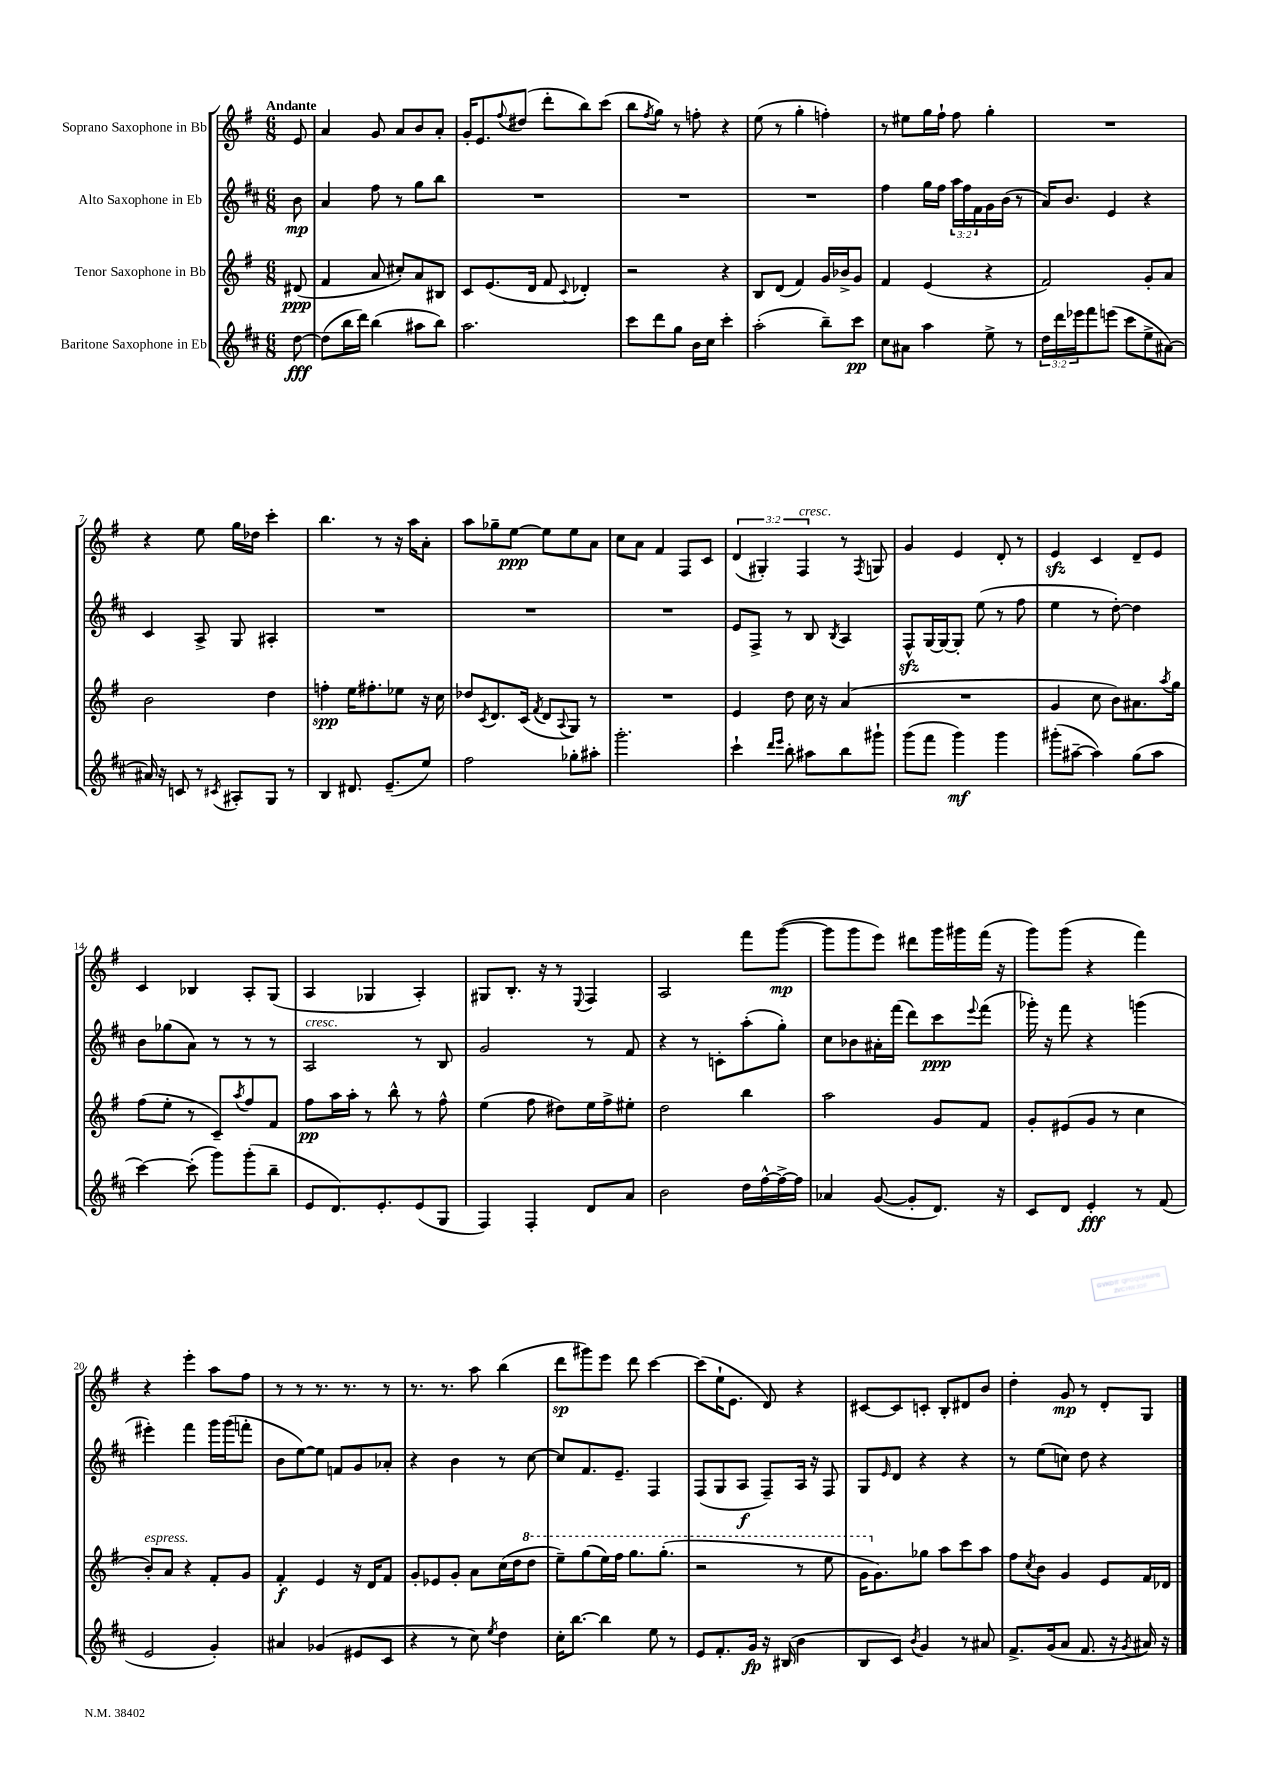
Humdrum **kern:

**kern	**dynam	**kern	**dynam	**kern	**dynam	**kern	**dynam
*part4	*part4	*part3	*part3	*part2	*part2	*part1	*part1
*staff4	*staff4	*staff3	*staff3	*staff2	*staff2	*staff1	*staff1
*I"Baritone Saxophone in Eb	*	*I"Tenor Saxophone in Bb	*	*I"Alto Saxophone in Eb	*	*I"Soprano Saxophone in Bb	*
*clefG2	*	*clefG2	*	*clefG2	*	*clefG2	*
*k[f#c#]	*	*k[f#]	*	*k[f#c#]	*	*k[f#]	*
*M6/8	*	*M6/8	*	*M6/8	*	*M6/8	*
=	=	=	=	=	=	=	=
!	!	!	!	!	!	!LO:TX:a:B:t=Andante	!
[8dd\	fff	(8d#X/	ppp	8b\	mp	8e/	.
=1	=1	=1	=1	=1	=1	=1	=1
(8dd\L]	.	4f#/	.	4a/	.	4a/	.
16bb\L	.	.	.	.	.	.	.
16ddd\JJ)	.	.	.	.	.	.	.
(4bb\	.	8a/	.	8ff#\	.	8g/	.
.	.	8cc#X'/L)	.	8r	.	8a/L	.
8aa#X\L	.	8a/	.	8gg\L	.	8b/	.
8bb\J)	.	8B#X/J	.	8bb\J	.	8a'/J	.
=2	=2	=2	=2	=2	=2	=2	=2
2.aa\	.	8c/L	.	2.r	.	16g'/KL	.
.	.	.	.	.	.	8.e/	.
.	.	(8.e/	.	.	.	.	.
.	.	.	.	.	.	8qqff#/	.
.	.	.	.	.	.	(8dd#X/J	.
.	.	16d/Jk	.	.	.	.	.
.	.	8f#/	.	.	.	8ddd'\L	.
.	.	8qqc/	.	.	.	.	.
.	.	4d-X'/)	.	.	.	8bb\)	.
.	.	.	.	.	.	(8ccc\J	.
=3	=3	=3	=3	=3	=3	=3	=3
8ccc#\L	.	2r	.	2.r	.	8bb\L	.
.	.	.	.	.	.	8qff#/	.
8ddd\	.	.	.	.	.	8gg\J)	.
8gg\J	.	.	.	.	.	8r	.
16b\LL	.	.	.	.	.	8ffn'\	.
16cc#\JJ	.	.	.	.	.	.	.
4ccc#'\	.	4r	.	.	.	4r	.
=4	=4	=4	=4	=4	=4	=4	=4
(2aa'\	.	8B/L	.	2.r	.	(8ee\	.
.	.	(8d/J	.	.	.	8r	.
.	.	4f#/)	.	.	.	4gg'\	.
8bb~\L)	.	16g/LL	.	.	.	4ffn'\)	.
.	.	16b-X^/J	.	.	.	.	.
8ccc#\J	pp	8g/J	.	.	.	.	.
=5	=5	=5	=5	=5	=5	=5	=5
8cc#\L	.	4f#/	.	4ff#\	.	8r	.
8a#X\J	.	.	.	.	.	8ee#X\L	.
4aa\	.	(4e/	.	16gg\LL	.	16gg\L	.
.	.	.	.	16ff#\JJ	.	16ff#`\JJ	.
.	.	.	.	24aa\LL	.	8ff#\	.
.	.	.	.	24ff#\	.	.	.
.	.	.	.	24f#\	.	.	.
8ee^\	.	4r	.	16g\	.	4gg'\	.
.	.	.	.	(16b\JJ	.	.	.
8r	.	.	.	8r	.	.	.
=6	=6	=6	=6	=6	=6	=6	=6
24dd\LL	.	2f#/)	.	16a/KL)	.	2.r	.
24ddd\	.	.	.	.	.	.	.
.	.	.	.	8.b/J	.	.	.
24eee-X\J	.	.	.	.	.	.	.
8fff#\	.	.	.	.	.	.	.
(8eeen\J	.	.	.	4e/	.	.	.
8ccc#\L	.	.	.	.	.	.	.
8ee^\	.	8g'/L	.	4r	.	.	.
[8a#X\J)	.	8a/J	.	.	.	.	.
!!LO:LB:g=z
=7	=7	=7	=7	=7	=7	=7	=7
16a#X/]	.	2b\	.	4c#/	.	4r	.
16r	.	.	.	.	.	.	.
8cn/	.	.	.	.	.	.	.
8r	.	.	.	8A^/	.	8ee\	.
8qc#X/	.	.	.	.	.	.	.
8A#X'/L	.	.	.	8G/	.	16gg\LL	.
.	.	.	.	.	.	16dd-X\JJ	.
8G/J	.	4dd\	.	4A#X'/	.	4ccc'\	.
8r	.	.	.	.	.	.	.
=8	=8	=8	=8	=8	=8	=8	=8
4B/	.	4ffn'\	spp	2.r	.	4.bb\	.
8.d#X/	.	16ee\KL	.	.	.	.	.
.	.	8.ff#X'\	.	.	.	.	.
.	.	.	.	.	.	8r	.
(8.e~/L	.	.	.	.	.	.	.
.	.	8ee-X\J	.	.	.	16r	.
.	.	.	.	.	.	16aa\KL	.
8ee/J)	.	16r	.	.	.	8a'\J	.
.	.	16cc\	.	.	.	.	.
=9	=9	=9	=9	=9	=9	=9	=9
2ff#\	.	8dd-X/L	.	2.r	.	8aa\L	.
.	.	8qc/	.	.	.	.	.
.	.	8.d/	.	.	.	8gg-X~\	.
.	.	.	.	.	.	[8ee\J	ppp
.	.	(16c/Jk	.	.	.	.	.
.	.	8qf#/	.	.	.	.	.
.	.	8d/L	.	.	.	8ee\L]	.
.	.	8qqA/	.	.	.	.	.
8gg-X'\L	.	8G/J)	.	.	.	8ee\	.
8aa#X'\J	.	8r	.	.	.	8a\J	.
=10	=10	=10	=10	=10	=10	=10	=10
2.ggg'\	.	2.r	.	2.r	.	8cc\L	.
.	.	.	.	.	.	8a\J	.
.	.	.	.	.	.	4f#/	.
.	.	.	.	.	.	8F#/L	.
.	.	.	.	.	.	8c/J	.
=11	=11	=11	=11	=11	=11	=11	=11
4ccc#`\	.	4e/	.	8e/L	.	(6d/	.
.	.	.	.	8F#^/J	.	.	.
.	.	.	.	.	.	6G#X'/)	.
16qqddd/LL	.	.	.	.	.	.	.
16qqeee/JJ	.	.	.	.	.	.	.
8bb'\	.	8dd\	.	8r	.	.	.
!	!	!	!	!	!	!LO:TX:a:i:t=cresc.	!
.	.	.	.	.	.	6F#/	.
8aa#X\L	.	16cc\	.	8B/	.	.	.
.	.	16r	.	.	.	.	.
.	.	.	.	8qB/	.	.	.
8bb\	.	(4a/	.	4A/	.	8r	.
.	.	.	.	.	.	8qF#/	.
8ggg#X`\J	.	.	.	.	.	8Gn/	.
=12	=12	=12	=12	=12	=12	=12	=12
(8ggg\L	.	2.r	.	8F#zz^^/L	.	4g/	.
8fff#\J	.	.	.	[16G/L	.	.	.
.	.	.	.	16G/J_	.	.	.
4ggg\)	mf	.	.	8G'/J]	.	4e/	.
.	.	.	.	(8ee\	.	.	.
4ggg\	.	.	.	8r	.	8d'/	.
.	.	.	.	8ff#\	.	8r	.
=13	=13	=13	=13	=13	=13	=13	=13
(8ggg#X'\L	.	4g/	.	4ee\	.	4ezz/	.
[8aa#X~\J	.	.	.	.	.	.	.
4aa#\])	.	8cc\	.	8r	.	4c/	.
.	.	8b\L)	.	[8dd'\)	.	.	.
(8gg\L	.	8.a#X\	.	4dd\]	.	8d~/L	.
8aa#\J	.	.	.	.	.	8e/J	.
.	.	8qaa/	.	.	.	.	.
.	.	16gg\Jk	.	.	.	.	.
!!LO:LB:g=z
=14	=14	=14	=14	=14	=14	=14	=14
[4ccc#\)	.	(8ff#\L	.	8b\L	.	4c/	.
.	.	8ee'\J	.	(8gg-X\	.	.	.
(8ccc#'\]	.	8r	.	8a\J)	.	4B-X/	.
8ggg\L)	.	8c~/L)	.	8r	.	.	.
.	.	8qaa/	.	.	.	.	.
(8ggg'\	.	8ff#/	.	8r	.	8A'/L	.
8bb~\J	.	8f#/J	.	8r	.	(8G/J	.
=15	=15	=15	=15	=15	=15	=15	=15
!	!	!	!	!LO:TX:a:i:t=cresc.	!	!	!
8e/L	.	8ff#\L	pp	2A/	.	4A/	.
8.d/)	.	16aa\L	.	.	.	.	.
.	.	16aa'\JJ	.	.	.	.	.
.	.	8r	.	.	.	4G-X/	.
8.e'/	.	.	.	.	.	.	.
.	.	8bb^^\	.	.	.	.	.
(8e/	.	8r	.	8r	.	4A'/)	.
8G/J	.	8ff#^^\	.	8B/	.	.	.
=16	=16	=16	=16	=16	=16	=16	=16
4F#/)	.	(4ee\	.	2g/	.	8G#X/L	.
.	.	.	.	.	.	8.B'/J	.
4F#'/	.	8ff#\	.	.	.	.	.
.	.	.	.	.	.	16r	.
.	.	8dd#X\L)	.	.	.	8r	.
.	.	.	.	.	.	8qqE/	.
8d/L	.	16ee\L	.	8r	.	4F#/	.
.	.	16ff#^\J	.	.	.	.	.
8a/J	.	8ee#X'\J	.	8f#/	.	.	.
=17	=17	=17	=17	=17	=17	=17	=17
2b\	.	2dd\	.	4r	.	2A/	.
.	.	.	.	8r	.	.	.
.	.	.	.	8cn'\L	.	.	.
16dd\LL	.	4bb\	.	(8aa'\	.	8fff#\L	.
[16ff#^^\	.	.	.	.	.	.	.
16ff#^\_	.	.	.	8gg'\J)	.	([8ggg\J	mp
16ff#\JJ]	.	.	.	.	.	.	.
=18	=18	=18	=18	=18	=18	=18	=18
4a-X/	.	2aa\	.	8cc#\L	.	8ggg\L]	.
.	.	.	.	8b-X\	.	8ggg\	.
([8g/	.	.	.	16a#X'\L	.	8eee\J)	.
.	.	.	.	(16fff#\JJ	.	.	.
8g'/L]	.	.	.	8ddd\L)	.	8ddd#X\L	.
8.d/J)	.	8g/L	.	8ccc#\	ppp	16ggg\L	.
.	.	.	.	.	.	16ggg#X\	.
.	.	.	.	8qqeee/	.	.	.
.	.	8f#/J	.	(8fff#\J	.	(16fff#\JJ	.
16r	.	.	.	.	.	16r	.
=19	=19	=19	=19	=19	=19	=19	=19
8c#/L	.	8g'/L	.	16ggg-X'\)	.	8ggg\L)	.
.	.	.	.	16r	.	.	.
8d/J	.	(8e#X/	.	8fff#\	.	(8ggg\J	.
4e'/	fff	8g/J	.	4r	.	4r	.
.	.	8r	.	.	.	.	.
8r	.	4cc\	.	(4gggn\	.	4fff#\)	.
(8f#/	.	.	.	.	.	.	.
!!LO:LB:g=z
=20	=20	=20	=20	=20	=20	=20	=20
!	!	!LO:TX:a:i:t=espress.	!	!	!	!	!
2e/	.	8b'/L)	.	4eee#X'\)	.	4r	.
.	.	8a/J	.	.	.	.	.
.	.	4r	.	4fff#\	.	4eee'\	.
4g'/)	.	8f#'/L	.	16ggg\LL	.	8aa\L	.
.	.	.	.	(16ggg\J	.	.	.
.	.	8g/J	.	8fffn'\J	.	8ff#\J	.
=21	=21	=21	=21	=21	=21	=21	=21
4a#X/	.	4f#'/	f	8b\L	.	8r	.
.	.	.	.	[8ee\)	.	8r	.
(4g-X/	.	4e/	.	8ee\J]	.	8.r	.
.	.	.	.	8fn/L	.	.	.
.	.	.	.	.	.	8.r	.
8e#X/L	.	16r	.	8g/	.	.	.
.	.	16d/KL	.	.	.	.	.
8c#/J	.	8f#/J	.	8a-X'/J	.	8r	.
=22	=22	=22	=22	=22	=22	=22	=22
4r	.	8g'/L	.	4r	.	8.r	.
.	.	8e-X/	.	.	.	.	.
.	.	.	.	.	.	8.r	.
8r	.	8g'/J	.	4b\	.	.	.
8cc#\)	.	8a\L	.	.	.	8aa\	.
8qee/	.	.	.	.	.	.	.
4dd\	.	(16cc\L	.	8r	.	(4bb\	.
.	.	16dd\J	.	.	.	.	.
*	*	*8va	*	*	*	*	*
.	.	8ddd\J	.	[8cc#\	.	.	.
=23	=23	=23	=23	=23	=23	=23	=23
16cc#'\KL	.	8eee~\L)	.	8cc#/L]	.	8ddd\L	sp
[8.bb\J	.	.	.	.	.	.	.
.	.	(8ggg\	.	8.f#/	.	8ggg#X\)	.
4bb\]	.	16eee\L)	.	.	.	8eee\J	.
.	.	16fff#\JJ	.	8.e~/J	.	.	.
.	.	8.ggg\L	.	.	.	8ddd\	.
8ee\	.	.	.	4F#/	.	[4ccc\	.
.	.	(8.ggg'\J	.	.	.	.	.
8r	.	.	.	.	.	.	.
=24	=24	=24	=24	=24	=24	=24	=24
8e/L	.	2r	.	(8F#/L	.	(8ccc\L]	.
8.f#'/	.	.	.	8G/	.	16ee`\K	.
.	.	.	.	.	.	8.e\J	.
.	.	.	.	8A/J	f	.	.
16g/Jk	fp	.	.	.	.	.	.
16r	.	.	.	8F#~/L)	.	8d/)	.
(16B#X/	.	.	.	.	.	.	.
4b\	.	8r	.	16A/Jk	.	4r	.
.	.	.	.	16r	.	.	.
.	.	8eee\	.	8F#/	.	.	.
=25	=25	=25	=25	=25	=25	=25	=25
8B/L	.	16gg\KL	.	8G/L	.	[8c#X/L	.
*	*	*X8va	*	*	*	*	*
.	.	8.g\)	.	.	.	.	.
.	.	.	.	16qqe/	.	.	.
8c#/J)	.	.	.	8d/J	.	8c#/]	.
8qb/	.	.	.	.	.	.	.
4g/	.	8gg-X\J	.	4r	.	8cn'/J	.
.	.	8aa\L	.	.	.	8B'/L	.
8r	.	8ccc\	.	4r	.	8d#X/	.
8a#X/	.	8aa\J	.	.	.	8b/J	.
=26	=26	=26	=26	=26	=26	=26	=26
8.f#^/L	.	8ff#\L	.	8r	.	4dd'\	.
.	.	8qcc/	.	.	.	.	.
.	.	8b\J	.	(8ee\L	.	.	.
(16g/k	.	.	.	.	.	.	.
8a/J	.	4g/	.	8ccn\J)	.	8g/	mp
8.f#/	.	.	.	8dd\	.	8r	.
.	.	8e/L	.	4r	.	8d'/L	.
16r	.	.	.	.	.	.	.
8qg/	.	.	.	.	.	.	.
16a#X/)	.	16f#/L	.	.	.	8G/J	.
16r	.	16d-X/JJ	.	.	.	.	.
==	==	==	==	==	==	==	==
*-	*-	*-	*-	*-	*-	*-	*-
